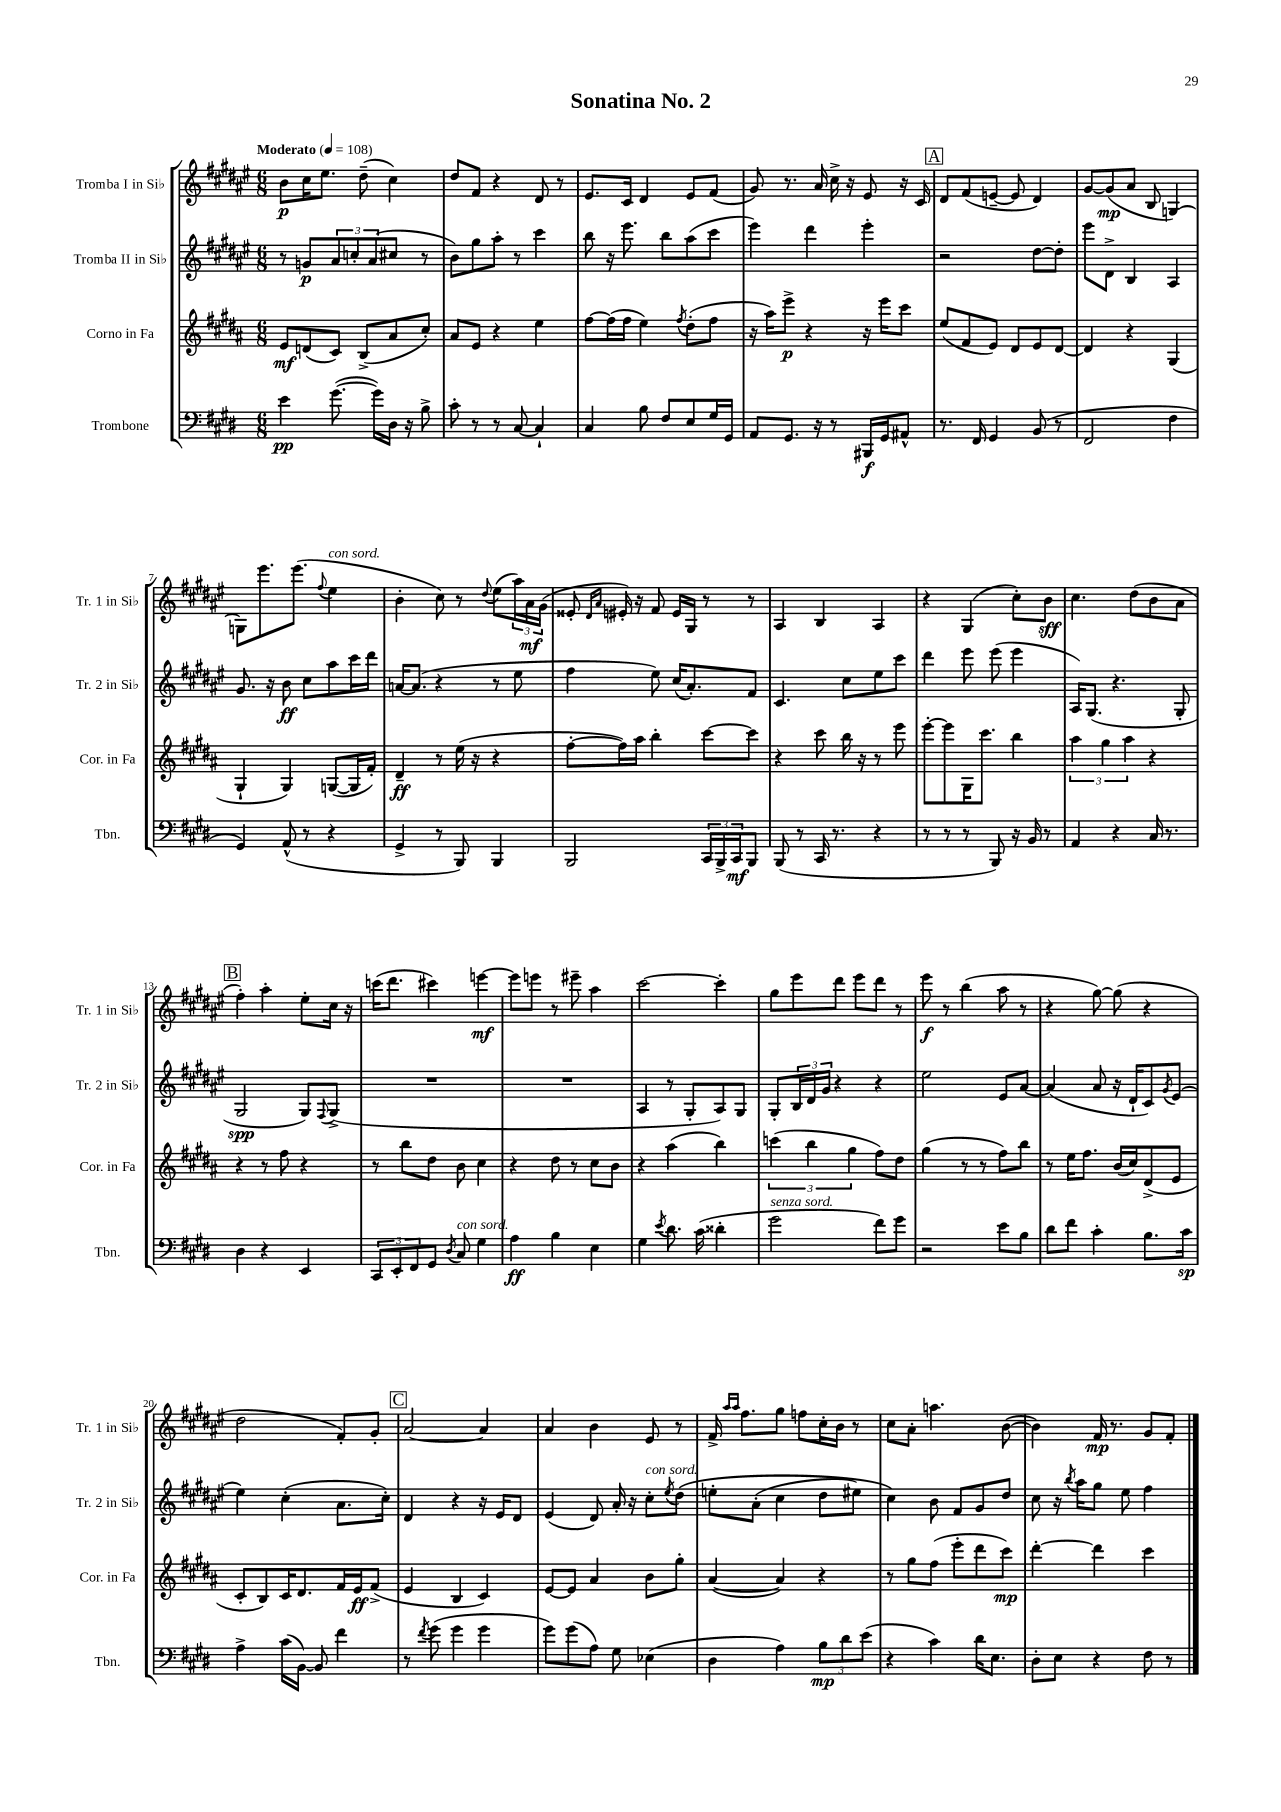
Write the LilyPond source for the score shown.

\header { title = "Sonatina No. 2" }
<<
\new StaffGroup <<
\new Staff = "s0" \with { instrumentName = "Tromba I in Sib" shortInstrumentName = "Tr. 1 in Sib" } {
    \clef treble \key fis \major \numericTimeSignature \time 6/8 \tempo "Moderato" 4 = 108
    b'8\p cis''16 eis''8. dis''8--( cis''4) |
    dis''8 fis'8 r4 dis'8 r8 |
    eis'8. cis'16 dis'4 eis'8 fis'8( |
    gis'8) r8. ais'16 cis''16-> r16 eis'8 r16 cis'16 |
    \mark \markup { \box "A" } dis'8 fis'8( e'8~-- e'8 dis'4) |
    gis'8~ gis'8\mp( ais'8 b8 g4~) |
    g8 eis'''8. eis'''8.( \appoggiatura { fis''8 } eis''4^\markup { \italic "con sord." } |
    b'4-. cis''8) r8 \appoggiatura { dis''8 } eis''8( \tuplet 3/2 { ais''16) ais'16\mf gis'16( } |
    eisis'8-. \grace { dis'16 ais'16 } eis'16-.) r16 fis'8 eis'16 gis16 r8 r8 |
    ais4 b4 ais4 |
    r4 gis4( cis''8-.) b'8\sff |
    cis''4. dis''8( b'8 ais'8 |
    \mark \markup { \box "B" } fis''4-.) ais''4-. eis''8-. cis''16 r16 |
    c'''16( dis'''8. cis'''4) e'''4~\mf |
    e'''8 e'''8 r8 eis'''8-- ais''4 |
    cis'''2~ cis'''4-. |
    gis''8 eis'''8 dis'''8 eis'''8 dis'''8 r8 |
    eis'''8\f r8 b''4( ais''8 r8 |
    r4 gis''8~) gis''8( r4 |
    dis''2 fis'8-.) gis'8-. |
    \mark \markup { \box "C" } ais'2~ ais'4 |
    ais'4 b'4 eis'8 r8 |
    fis'16-> \grace { ais''16 ais''16 } fis''8. gis''8 f''8 cis''16-. b'16 r8 |
    cis''8 ais'8-. a''4. b'8~( |
    b'4) fis'16\mp r8. gis'8 fis'8-. \bar "|." |
}
\new Staff = "s1" \with { instrumentName = "Tromba II in Sib" shortInstrumentName = "Tr. 2 in Sib" } {
    \clef treble \key fis \major \numericTimeSignature \time 6/8
    r8 g'8\p \tuplet 3/2 { ais'8 c''8-. ais'8( } cis''8 r8 |
    b'8) gis''8 ais''8-. r8 cis'''4 |
    b''8 r16 eis'''8. b''8 ais''8( cis'''8 |
    eis'''4) dis'''4 eis'''4-. |
    \mark \markup { \box "A" } r2 dis''8~ dis''8-. |
    eis'''8 dis'8-> b4 ais4 |
    gis'8. r16 b'8\ff cis''8 ais''8 cis'''16 dis'''16 |
    a'16~ a'8.( r4 r8 eis''8 |
    fis''4 eis''8) cis''16( ais'8.-.) fis'8 |
    cis'4. cis''8 eis''8 cis'''8 |
    dis'''4 eis'''8 eis'''8( eis'''4 |
    ais16) gis8.( r4. gis8-. |
    \mark \markup { \box "B" } gis2\spp gis8) \appoggiatura { fis8 } gis8->( |
    R2. |
    R2. |
    ais4 r8 gis8-. ais8) gis8 |
    gis8-. \tuplet 3/2 { b16 dis'16 gis'16 } r4 r4 |
    eis''2 eis'8 ais'8~ |
    ais'4( ais'8 r16 dis'16-! cis'8) \acciaccatura { gis'8 } eis'8( |
    eis''4) cis''4-.( ais'8. cis''16-.) |
    \mark \markup { \box "C" } dis'4 r4 r16 eis'16 dis'8 |
    eis'4( dis'8) ais'16-. r16 cis''8-.^\markup { \italic "con sord." } \acciaccatura { eis''8 } dis''8\( |
    e''8-. ais'8-.( cis''4 dis''8 eis''8) |
    cis''4\) b'8 fis'8 gis'8 dis''8 |
    cis''8 r16 \acciaccatura { b''8 } ais''16 gis''8 eis''8 fis''4 \bar "|." |
}
\new Staff = "s2" \with { instrumentName = "Corno in Fa" shortInstrumentName = "Cor. in Fa" } {
    \clef treble \key b \major \numericTimeSignature \time 6/8
    e'8\mf d'8( cis'8) b8->( ais'8 cis''8-.) |
    ais'8 e'8 r4 e''4 |
    fis''8~ fis''16( fis''16 e''4) \acciaccatura { fis''8 } dis''8-.( fis''8 |
    r16 ais''16) e'''8->\p r4 r16 e'''16 cis'''8 |
    \mark \markup { \box "A" } e''8( fis'8 e'8) dis'8 e'8 dis'8~ |
    dis'4 r4 gis4( |
    gis4-! gis4) g8~( g16 fis'16-.) |
    dis'4--\ff r8 e''16( r16 r4 |
    fis''8~-. fis''16) ais''16 b''4-. cis'''8~ cis'''8 |
    r4 cis'''8 b''16 r16 r8 e'''8 |
    e'''8~-. e'''8 gis16 cis'''8. b''4 |
    \tuplet 3/2 { ais''4 gis''4 ais''4 } r4 |
    \mark \markup { \box "B" } r4 r8 fis''8 r4 |
    r8 b''8 dis''8 b'8 cis''4 |
    r4 dis''8 r8 cis''8 b'8 |
    r4 ais''4( b''4) |
    \tuplet 3/2 { c'''4( b''4 gis''4 } fis''8) dis''8 |
    gis''4( r8 r8 fis''8) b''8 |
    r8 e''16 fis''8. b'16( cis''16) dis'8->( e'8 |
    cis'8-. b8) cis'16 dis'8. fis'16 e'16\ff fis'8->( |
    \mark \markup { \box "C" } e'4 b4 cis'4) |
    e'8~ e'8 ais'4 b'8 gis''8-. |
    ais'4~( ais'4) r4 |
    r8 gis''8 fis''8( e'''8-. dis'''8 cis'''8\mp) |
    dis'''4~-. dis'''4 cis'''4 \bar "|." |
}
\new Staff = "s3" \with { instrumentName = "Trombone" shortInstrumentName = "Tbn." } {
    \clef bass \key e \major \numericTimeSignature \time 6/8
    e'4\pp gis'8.~( gis'16) dis16 r16 b8-> |
    cis'8-. r8 r8 cis8~ cis4-! |
    cis4 b8 fis8 e8 gis16 gis,16 |
    a,8 gis,8. r16 r8 bis,,16\f gis,16 ais,8-^ |
    \mark \markup { \box "A" } r8. fis,16 gis,4 b,8( r8 |
    fis,2 fis4 |
    gis,4) a,8-^( r8 r4 |
    gis,4-> r8 b,,8) b,,4 |
    b,,2 \tuplet 3/2 { cis,16 b,,16-> cis,16\mf } b,,8 |
    b,,8( r8 cis,16 r8. r4 |
    r8 r8 r8 b,,8) r16 b,16 r8 |
    a,4 r4 cis16 r8. |
    \mark \markup { \box "B" } dis4 r4 e,4 |
    \tuplet 3/2 { cis,8 e,8-. fis,8 } gis,8 \acciaccatura { dis8 } cis8^\markup { \italic "con sord." } gis4 |
    a4\ff b4 e4 |
    gis4 \acciaccatura { e'8 } dis'8. cis'16( disis'4-. |
    gis'2^\markup { \italic "senza sord." } fis'8) gis'8 |
    r2 e'8 b8 |
    dis'8 fis'8 cis'4-. b8. cis'16\sp |
    a4-> cis'16( b,16~) b,8 fis'4 |
    \mark \markup { \box "C" } r8 \acciaccatura { fis'8 } gis'8( gis'4 gis'4 |
    gis'8) gis'8( a8) gis8 ees4( |
    dis4 a4) \tuplet 3/2 { b8\mp dis'8 e'8( } |
    r4 cis'4) dis'16 e8. |
    dis8-. e8 r4 fis8 r8 \bar "|." |
}
>>
>>
